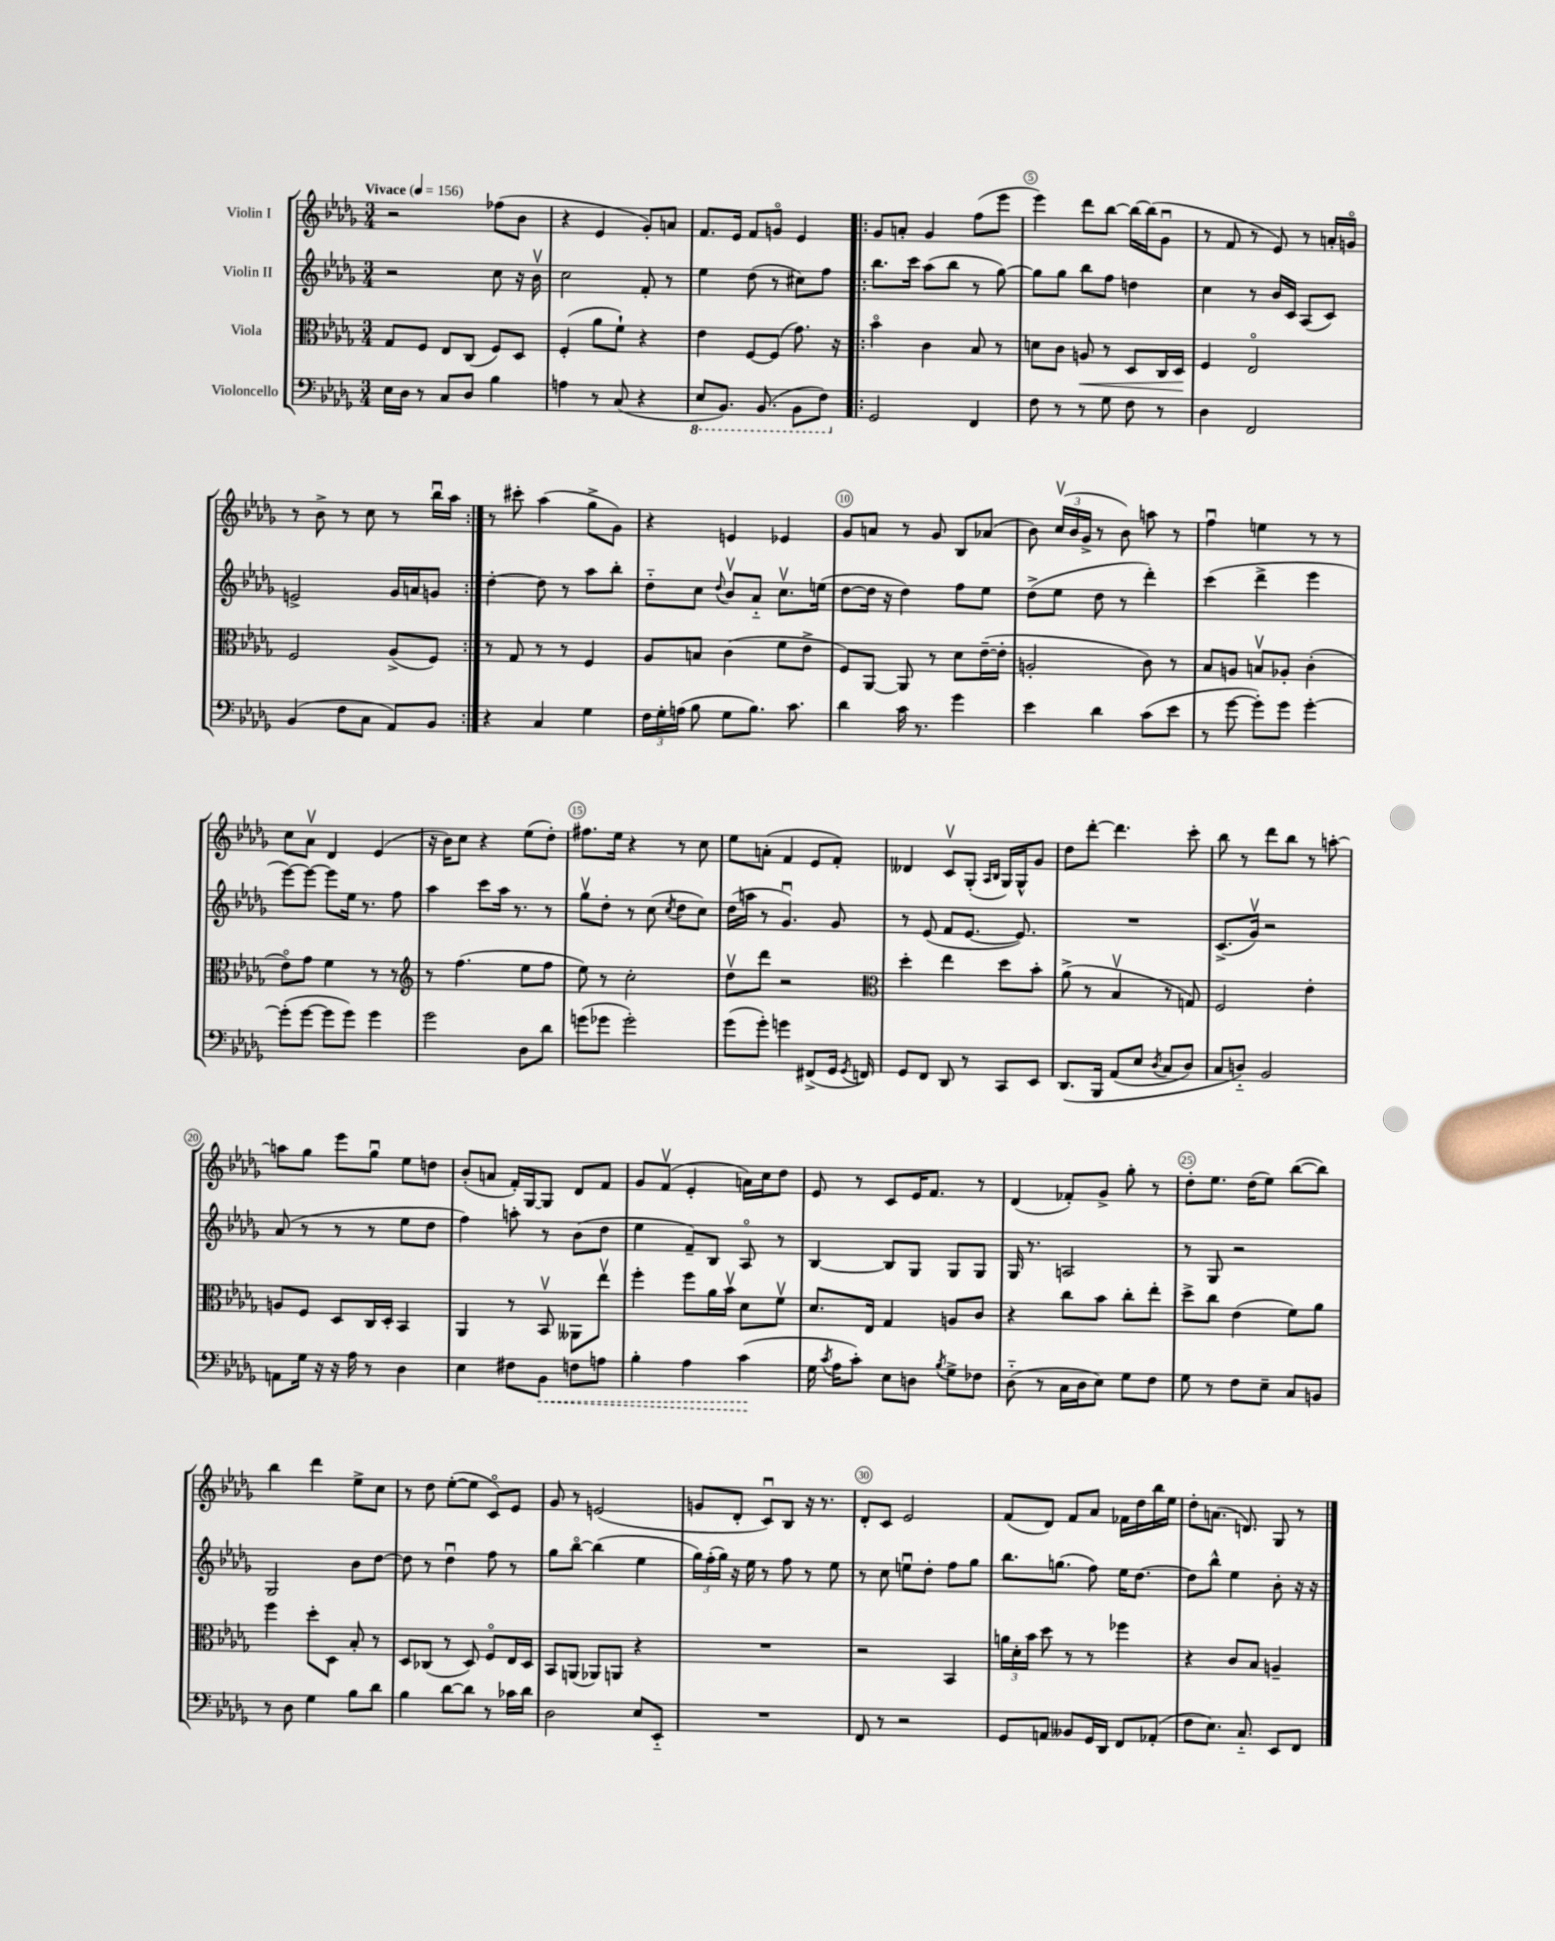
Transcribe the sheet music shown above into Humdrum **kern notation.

**kern	**kern	**kern	**kern
*staff4	*staff3	*staff2	*staff1
*clefF4	*clefC3	*clefG2	*clefG2
*k[b-e-a-d-g-]	*k[b-e-a-d-g-]	*k[b-e-a-d-g-]	*k[b-e-a-d-g-]
*M3/4	*M3/4	*M3/4	*M3/4
*MM156	*MM156	*MM156	*MM156
16E-\LL	8G-/L	2r	2r
16D-\JJ	.	.	.
8r	8F/J	.	.
8C/L	8E-/L	.	.
8D-/J	(8C/J	.	.
4B-\	8F/L)	8cc\	(8ff-\L
.	8D-/J	16r	8b-\J
.	.	16b-v\	.
=	=	=	=
4A\	(4F'/	2cc\	4r
8r	8a-\L	.	4e-/
(8C/	8f`\J)	.	.
4r	4r	8f'/	8g-'/L)
.	.	8r	8a/J
=	=	=	=
8EE-/L	4e-\	4ee-\	8.f/L
8.BBB-/J)	.	.	.
.	.	.	16e-/Jk
.	[8F/L	(8dd-\	8f/L
(8.BBB-/	.	.	.
.	(8F/]J	8r	8go/J
8BBB-\L	8.g-\)	8cc#\L)	4e-/
8FF\J)	.	8ff\J	.
.	16r	.	.
=!|:	=!|:	=!|:	=!|:
2GG-/	4b-o\	8.bb-\L	8g-/L
.	.	.	8a'/J
.	.	16ccc\Jk	.
.	4c\	(8aa-\L	4g-/
.	.	8bb-\J	.
4FF/	8B-/	8r	(8ff\L
.	8r	[8gg-\)	8eee-\J
=	=	=	=
8F\	8d\L	8gg-\]L	4eee-\)
8r	8c\J	8gg-\J	.
8r	8A/	8bb-\L	8ddd-\L
8G-\	8r	8ff\J	[8bb-\J
8F\	8D-/L	4dd\	16bb-\_LL
.	.	.	(16bb-\]J
8r	16C/L	.	8g-u\J
.	16D-/JJ	.	.
=	=	=	=
4D-\	4F/	4cc\	8r
.	.	.	8f/
2FF/	2E-o/	8r	8r
.	.	16b-/LL	8e-/)
.	.	16c/JJ	.
.	.	(8A-/L	8r
.	.	8c/J)	16a'/LL
.	.	.	16go/JJ
=	=	=	=
(4BB-/	2F/	2e^/	8r
.	.	.	8b-^\
8F\L	.	.	8r
8C\J	.	.	8cc\
8AA-/L)	(8A-^/L	16g-/LL	8r
.	.	16a/J	.
8BB-/J	8F/J)	8g/J	16bb-u\LL
.	.	.	16aa-\JJ
=:|!	=:|!	=:|!	=:|!
4r	8r	[4dd-'\	8r
.	8G-/	.	8ccc#'\
4C/	8r	8dd-\]	(4aa-\
.	8r	8r	.
4G-\	4F/	8aa-\L	8gg-^\L
.	.	8bb-'\J	8g-\J)
=	=	=	=
24F\LL	8A-/L	8dd-'~\L	4r
24G-'\	.	.	.
(24A\JJ	.	.	.
8B-\	8B/J	8cc\J	.
.	.	8qqdd-/	.
8G-\L	(4c\	8b-v/L	4e/
8.B-\J)	.	8a-'~/J	.
.	8f\L	8.ccv\L	4e-/
8.c\	.	.	.
.	8e-^\J	.	.
.	.	(16ee\Jk	.
=	=	=	=
4d-\	8F/L)	[8dd-\L	8g-/L
.	[8AA-/J	16dd-\]Jk	8a/J
.	.	16r	.
16c\	8AA-/]	4dd-\)	8r
8.r	.	.	.
.	8r	.	8g-/
4g-\	8d-\L	8ff\L	8B-/L
.	([16e-~\L	8ee-\J	(8a-/J
.	16e-'\]JJ	.	.
=	=	=	=
4e-\	2A'/	(8dd-^\L	8b-\)
.	.	8ee-\J	(24ccv/LL
.	.	.	24b-/
.	.	.	24g-^/JJ
4d-\	.	8dd-\	8r
.	.	8r	8b-\)
(8c\L	8c\)	4ddd-'\)	8aa\
8e-\J	8r	.	8r
=	=	=	=
8r	8B-/L	(4ccc\	4ffu\
[8g-\	8A/J	.	.
8g-'\]L)	8Bv/L	4ddd-^\	4ee\
8g-\J	8A-'/J	.	.
[4g-'\	(4c'\	4eee-\	8r
.	.	.	8r
=	=	=	=
(8g-'\]L	8e-o\L)	[8eee-\L)	8cc\L
[8g-\J	8g-\J	8eee-\_J	8a-v\J
8g-\]L	4f\	8eee-\]L	4d-/
8g-\J)	.	16ee-\Jk	.
.	.	8.r	.
4g-\	8r	.	(4e-/
.	8r	8ff\	.
=	=	=	=
*	*clefG2	*	*
2g-\	8r	4aa-\	16r
.	.	.	16b-\LK)
.	(4.ff\	.	8cc\J
.	.	8ccc\L	4r
.	.	16aa-\Jk	.
.	.	8.r	.
8D-\L	8ee-\L	.	(8ee-\L
8d-\J	8ff\J	8r	8dd-'\J)
=	=	=	=
(8g\L	8ee-\)	8gg-v\L	8.ff#\L
8g-\J	8r	8dd-'\J	.
.	.	.	16ee-\Jk
2g-'\)	2cc'\	8r	4r
.	.	(8cc\	.
.	.	8qcc/	.
.	.	8dd-\L	8r
.	.	8cc\J)	8cc\
=	=	=	=
(8g-\L	8dd-v\L	(16dd-\LL	8ee-\L
.	.	16aa\JJ	.
8g-'\J)	8ddd-\J	8r	(8a'\J
4g\	2r	4.g-u/)	4f/
(8FF#^/L	.	.	8e-/L
16GG-/Jk	.	8g-/	8f'/J)
8qGG-/	.	.	.
16FF/)	.	.	.
=	=	=	=
*	*clefC3	*	*
8GG-/L	4dd-'\	8r	4d--/
8FF/J	.	(8e-/	.
8DD-/	4ee-\	8f/L	8cv/L
8r	.	[8.e-/J	(8G-'/J
.	.	.	16qqA-/LL
.	.	.	16qqB-/JJ
8CC/L	8dd-\L	.	16G-/LL)
.	.	8.e-/])	16G-^^/J
8EE-/J	8b-'\J	.	8g-/J
=	=	=	=
&(8.DD-/L	(8a-^\	2.r	8dd-\L
.	8r	.	[8ddd-'\J
16BBB-/Jk	.	.	.
(8AA-/L	4B-v/	.	4.ddd-\]
8E-/J	.	.	.
8qD-/	.	.	.
8C/L	8r	.	.
8D-/J)	8G/)	.	8ccc'\
=	=	=	=
8C/L	2F/	(8.c^/L	8bb-\
8D'~/J&)	.	.	8r
.	.	16g-v/Jk)	.
2BB-/	.	2r	8ddd-\L
.	.	.	8bb-\J
.	4e-'\	.	8r
.	.	.	[8aa'\
=	=	=	=
8AA\L	8A/L	(8a-/	8aa\]L
16G-\Jk	8F/J	8r	8gg-\J
16r	.	.	.
16r	8D-/L	8r	8eee-\L
16A-\	.	.	.
8r	16C/L	8r	8gg-u\J
.	16D-'/JJ	.	.
4D-\	4BB-/	8ee-\L	8ee-\L
.	.	8dd-\J	8dd\J
=	=	=	=
4E-\	4AA-/	4ff\)	(8b-'/L
.	.	.	8a/J
8F#\L	8r	8aa'\	16f'/LL)
.	.	.	[16G-/J
8BB-\J	8BB-v/	8r	8G-/]J
8F\L	8AA--\L	(8b-\L	8d-/L
8A\J	8ee-v\J	8dd-\J	8f/J
=	=	=	=
4B-'\	4ff'\	4ee-\	8g-/L
.	.	.	(8fv/J
4A-\	8ff\L	8f~/L)	4e-'/
.	16a-\L	8B-/J	.
.	16b-v\JJ	.	.
(4c\	8d-\L	8A-o/	16a\LL)
.	.	.	16cc\J
.	8fv\J	8r	8dd-\J
=	=	=	=
16G-\	8.d-/L	[4B-/	8e-/
8qc/	.	.	.
16A-\LK	.	.	.
8c'\J)	.	.	8r
.	16E-/Jk	.	.
8E-\L	4G-/	8B-/]L	8c/L
8D\J	.	8G-/J	16e-/K
.	.	.	8.f/J
8qB-/	.	.	.
8G-^\L	8A/L	8G-/L	.
8F-\J	8c/J	8G-/J	8r
=	=	=	=
(8D-'~\	4r	16G-/	(4d-/
.	.	8.r	.
8r	.	.	.
16C\LL	8cc\L	2A/	8f-'/L)
16D-\J	.	.	.
8E-\J)	8b-\J	.	8g-^/J
8G-\L	8cc'\L	.	8gg-'\
8F\J	8ee-'\J	.	8r
=	=	=	=
8G-\	8dd-^\L	8r	8dd-'\L
8r	8cc\J	8G-/	8.ee-\J
8F\L	(4e-\	2r	.
.	.	.	(16dd-\LK
8E-~\J	.	.	8ee-\J)
8C/L	8f\L)	.	([8bb-\L
8BB/J	8a-\J	.	8bb-\]J)
=	=	=	=
8r	4ff\	2G-/	4bb-\
8D-\	.	.	.
4G-\	8dd-'\L	.	4ddd-\
.	8D-\J	.	.
8B-\L	8B-'/	8b-\L	8ee-^\L
8d-\J	8r	[8dd-\J	8cc\J
=	=	=	=
4B-\	8D-/L	8dd-\]	8r
.	(8C-/J	8r	8dd-\
[8d-\L	8r	4dd-u\	([8ee-'\L
8d-\]J	8D-/)	.	8ee-\]J
8r	8Fo/L	8ff\	8co/L)
16c-\LL	16E-/L	8r	8e-/J
16d-\JJ	16D-/JJ	.	.
=	=	=	=
2D-\	8BB-/L	8gg-\L	8g-/
.	(8AA/J	[8bb-o\J	8r
.	8AA-/L)	(4bb-\]	(2e/
.	8AA/J	.	.
8E-/L	4r	4ee-\	.
8EE-'~/J	.	.	.
=	=	=	=
2.r	2.r	24gg-\LL)	8g/L
.	.	(24ff'\	.
.	.	24gg-\JJ)	.
.	.	16r	8d-'/J
.	.	16ee-\	.
.	.	8r	8cu/L)
.	.	8ff\	8B-/J
.	.	8r	16r
.	.	.	8.r
.	.	8ee-\	.
=	=	=	=
8FF/	2r	8r	8d-'/L
8r	.	8cc\	8c/J
2r	.	8eeu\L	2e-/
.	.	8dd-'\J	.
.	4BB-/	8ff\L	.
.	.	8gg-\J	.
=	=	=	=
8GG-/L	24a\LL	8.bb-\L	(8f/L
.	24d-'\	.	.
.	24b-\JJ	.	.
8AA/J	8dd-\	.	8d-/J)
.	.	(8.gg\J	.
8BB--/L	8r	.	8f/L
16GG-/L	8r	8ff\)	8a-/J
16DD-/JJ	.	.	.
8FF/L	4ff-\	16ee-\LK	16f-\LL
.	.	[8.dd-\J	16dd-\
(8AA-'/J	.	.	16bb-\
.	.	.	16ee-\JJ
=	=	=	=
8F\L	4r	8dd-\]L	8dd-'\L
8.E-\J)	.	8bb-^^\J	(8.a\J
.	8c/L	4ee-\	.
8.C'~/	.	.	8.d/)
.	8B-/J	.	.
8EE-/L	4A~/	8b-'\	8G-/
8FF/J	.	16r	8r
.	.	16r	.
==	==	==	==
*-	*-	*-	*-
